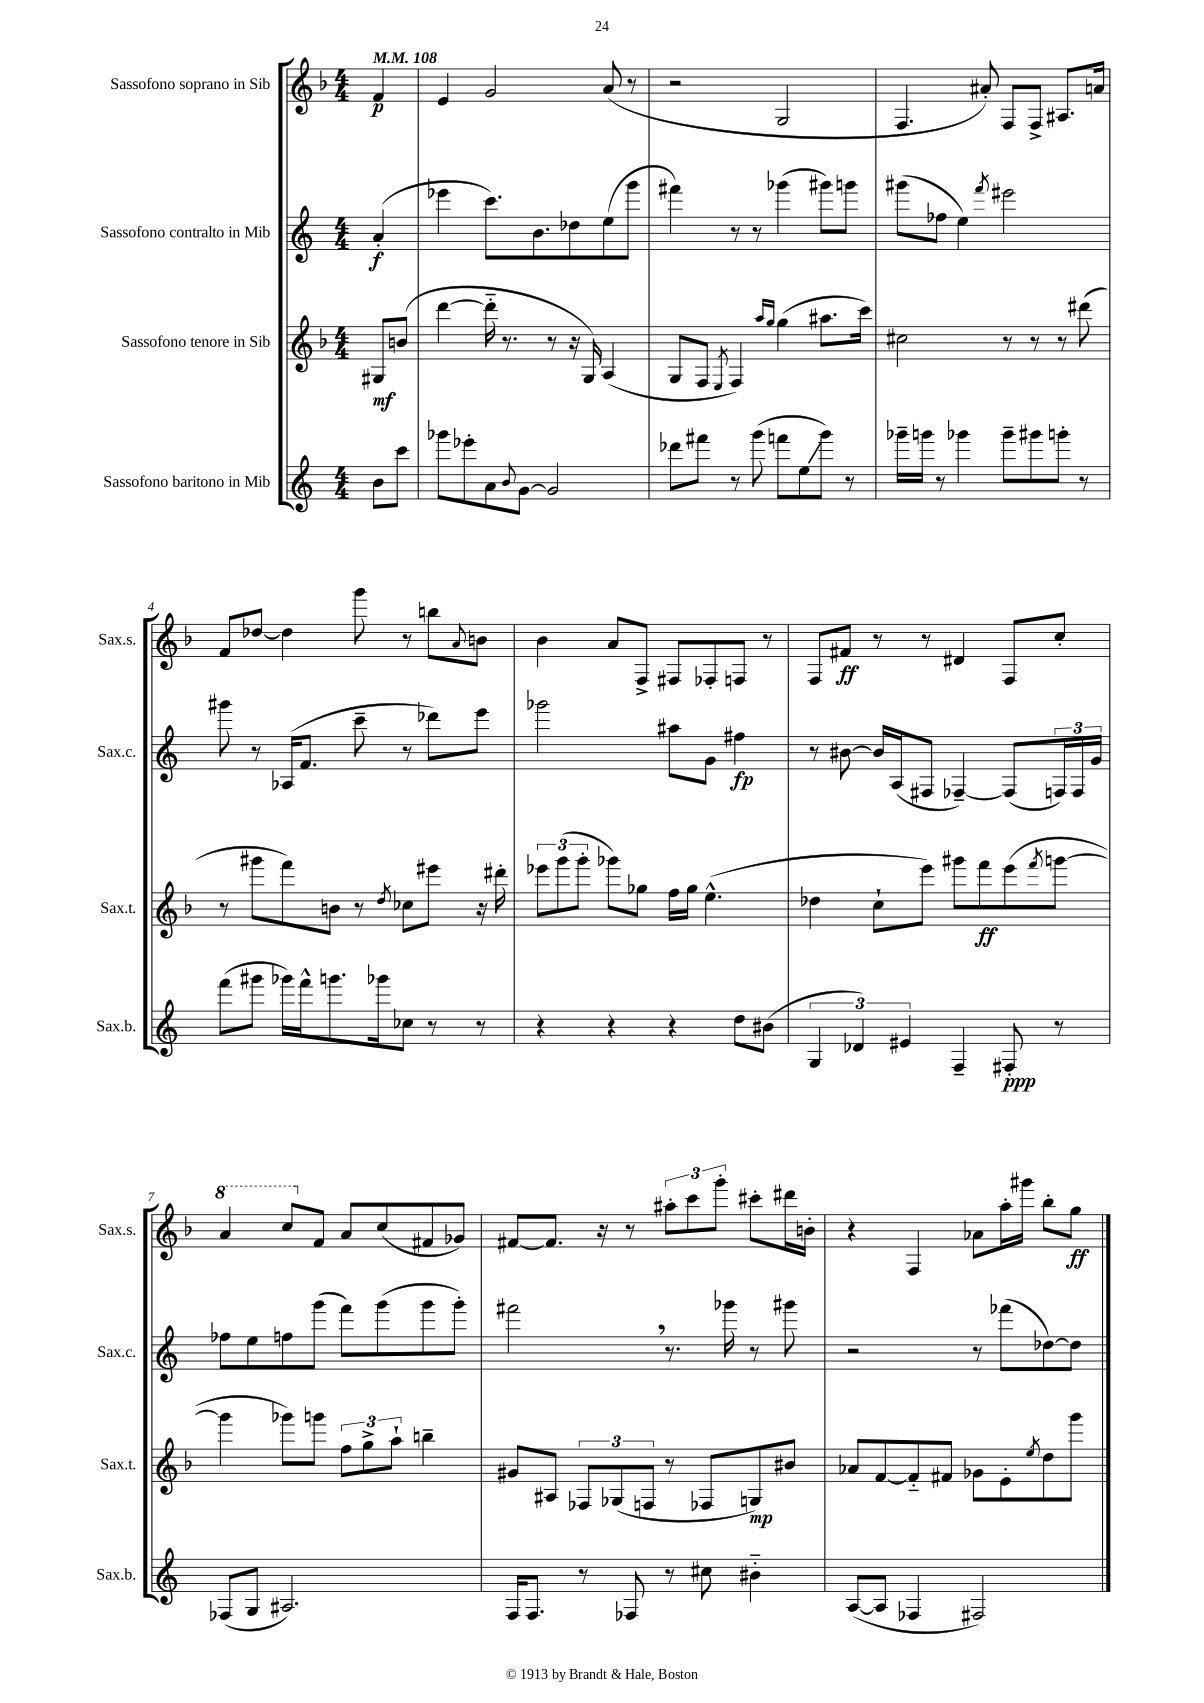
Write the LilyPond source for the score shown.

<<
\new StaffGroup <<
\new Staff = "s0" \with { instrumentName = "Sassofono soprano in Sib" shortInstrumentName = "Sax.s." } {
    \clef treble \key f \major \numericTimeSignature \time 4/4 \partial 4 \tempo 4 = 108
    f'4\p |
    e'4 g'2 a'8( r8 |
    r2 g2 |
    f4. ais'8-.) f8 f8-> ais8. a'16 |
    f'8 des''8~ des''4 g'''8 r8 b''8 \appoggiatura { a'8 } b'8 |
    bes'4 a'8 f8-> fis8 fes8-. f8 r8 |
    f8 fis'8\ff r8 r8 dis'4 f8 c''8-. |
    \ottava #1 a''4 c'''8 \ottava #0 f'8 a'8 c''8( fis'8 ges'8) |
    fis'8~ fis'8. r16 r8 \tuplet 3/2 { ais''8-. c'''8 g'''8-. } cis'''8-. dis'''16 b'16-. |
    r4 f4 aes'8 a''16-. gis'''16 bes''8-. g''8\ff \bar "|." |
}
\new Staff = "s1" \with { instrumentName = "Sassofono contralto in Mib" shortInstrumentName = "Sax.c." } {
    \clef treble \key c \major \numericTimeSignature \time 4/4 \partial 4
    a'4-.\f( |
    ees'''4 c'''8.) b'8. des''8 e''8( g'''8 |
    fis'''4) r8 r8 ges'''4( gis'''8) g'''8 |
    gis'''8( fes''8 e''4) \acciaccatura { f'''8 } eis'''2 |
    gis'''8 r8 aes16( f'8. c'''8-- r8 des'''8) e'''8 |
    ges'''2 ais''8 g'8 fis''4\fp |
    r8 bis'8~ bis'16 a16( fis8 fes4~--) fes8( \tuplet 3/2 { f16) f16 g'16 } |
    fes''8 e''8 f''8 g'''8( f'''8) g'''8( g'''8 g'''8-.) |
    fis'''2 \breathe r8. ges'''16 r8 gis'''8 |
    r2 r8 fes'''8( des''8~) des''8 \bar "|." |
}
\new Staff = "s2" \with { instrumentName = "Sassofono tenore in Sib" shortInstrumentName = "Sax.t." } {
    \clef treble \key f \major \numericTimeSignature \time 4/4 \partial 4
    gis8\mf b'8( |
    d'''4~ d'''16-_ r8. r8 r16 g16) a4( |
    g8 f8 \acciaccatura { e8 } f4) \grace { a''16 g''16 } g''4( ais''8. c'''16) |
    cis''2 r8 r8 r8 dis'''8( |
    r8 gis'''8 f'''8) b'8 r8 \acciaccatura { d''8 } ces''8 eis'''8 r16 dis'''16-. |
    \tuplet 3/2 { ees'''8 g'''8( g'''8-. } ges'''8) ges''8 f''16 ges''16 e''4.-^( |
    des''4 c''8-! e'''8) gis'''8 f'''8\ff e'''8( \acciaccatura { f'''8 } g'''8~ |
    g'''4 ges'''8) g'''8 \tuplet 3/2 { f''8 g''8-> a''8-! } b''4-- |
    gis'8 ais8 \tuplet 3/2 { fes8 ges8( f8 } r8 fes8 g8\mp) bis'8 |
    aes'8 f'8~ f'8-_ fis'8 ges'8 e'8-. \acciaccatura { e''8 } d''8 g'''8 \bar "|." |
}
\new Staff = "s3" \with { instrumentName = "Sassofono baritono in Mib" shortInstrumentName = "Sax.b." } {
    \clef treble \key c \major \numericTimeSignature \time 4/4 \partial 4
    b'8 c'''8 |
    ges'''8 ees'''8-. a'8 \appoggiatura { b'8 } g'8~ g'2 |
    des'''8 fis'''8 r8 g'''8( f'''8 e''8\glissando g'''8) r8 |
    ges'''16-- g'''16 r8 ges'''4 ges'''8-- gis'''8 g'''8-. r8 |
    f'''8( gis'''8 ges'''16) f'''16-^ g'''8. ges'''16 ces''8 r8 r8 |
    r4 r4 r4 d''8 bis'8( |
    \tuplet 3/2 { g4 des'4) eis'4 } f4-- fis8-.\ppp r8 |
    fes8( g8 ais2.) |
    f16 f8. r8 fes8 r8 cis''8 bis'4-_ |
    a8~( a8 fes4 fis2) \bar "|." |
}
>>
>>
